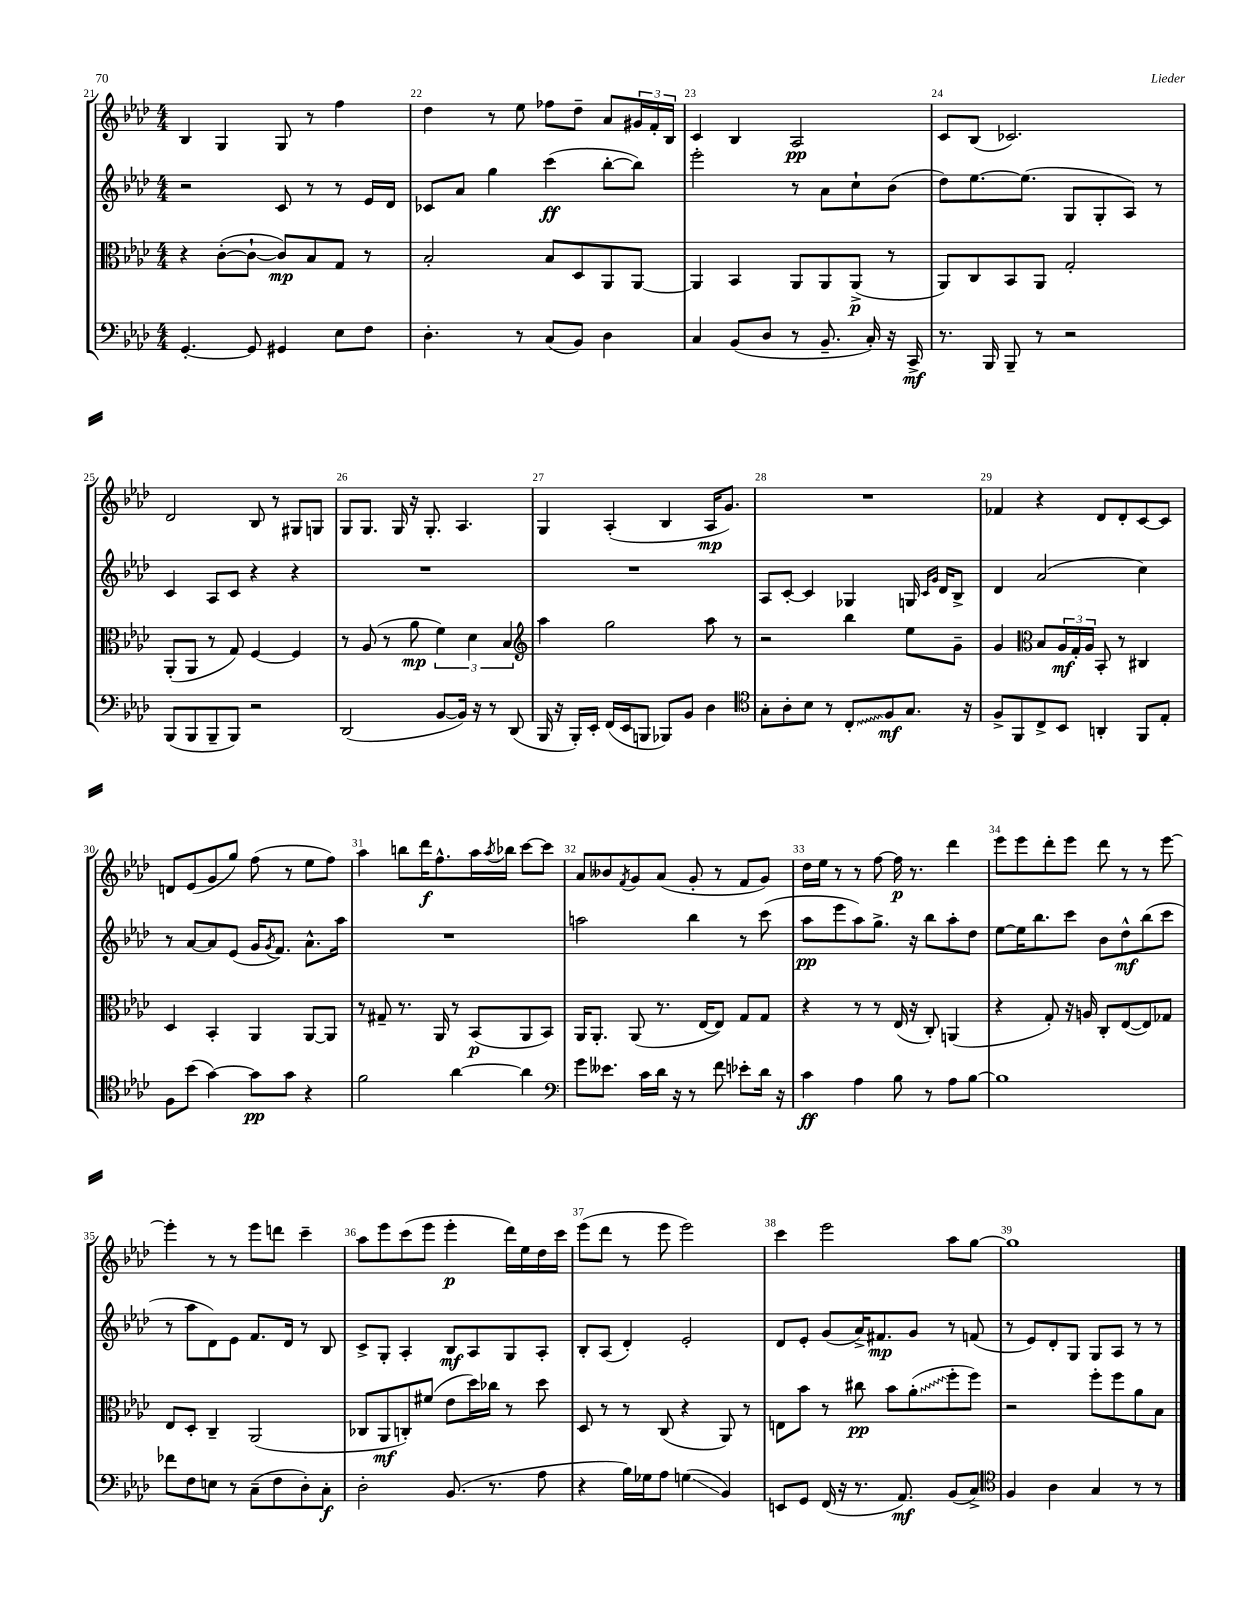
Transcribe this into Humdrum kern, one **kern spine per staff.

**kern	**kern	**kern	**kern
*staff4	*staff3	*staff2	*staff1
*clefF4	*clefC3	*clefG2	*clefG2
*k[b-e-a-d-]	*k[b-e-a-d-]	*k[b-e-a-d-]	*k[b-e-a-d-]
*M4/4	*M4/4	*M4/4	*M4/4
[4.GG'/	4r	2r	4B-/
.	([8c'\L	.	4G/
8GG/]	8c`\_J	.	.
4GG#/	8c/]L)	8c/	8G/
.	8B-/	8r	8r
8E-\L	8G/J	8r	4ff\
8F\J	8r	16e-/LL	.
.	.	16d-/JJ	.
=	=	=	=
4.D-'\	2B-'/	8c-/L	4dd-\
.	.	8a-/J	.
.	.	4gg\	8r
8r	.	.	8ee-\
(8C/L	8B-/L	(4ccc\	8ff-\L
8BB-/J)	8D-/	.	8dd-~\J
4D-\	8AA-/	[8bb-'\L	8a-/L
.	[8AA-/J	8bb-\]J)	24g#/L
.	.	.	24f'/
.	.	.	24B-/JJ
=	=	=	=
4C/	4AA-/]	2eee-'\	4c/
(8BB-/L	4BB-/	.	4B-/
8D-/J	.	.	.
8r	8AA-/L	8r	2A-/
8.BB-~/	8AA-/	8a-\L	.
.	(8AA-^/J	8cc`\	.
16C'/)	.	.	.
16r	8r	(8b-\J	.
16CC^/	.	.	.
=	=	=	=
8.r	8AA-/L)	8dd-\L)	8c/L
.	8C/	[8.ee-\	(8B-/J
16BBB-/	.	.	.
8BBB-~/	8BB-/	.	2.c-/)
.	.	(8.ee-\]J	.
8r	8AA-/J	.	.
2r	2G'/	8G/L	.
.	.	8G'/	.
.	.	8A-/J)	.
.	.	8r	.
=	=	=	=
(8BBB-/L	(8AA-'/L	4c/	2d-/
8BBB-/	8AA-/J	.	.
8BBB-~/	8r	8A-/L	.
8BBB-/J)	8G/)	8c/J	.
2r	[4F/	4r	8B-/
.	.	.	8r
.	4F/]	4r	8G#/L
.	.	.	8G/J
=	=	=	=
(2DD-/	8r	1r	8G/L
.	(8A-/	.	8.G/J
.	8r	.	.
.	.	.	16G/
.	8a-\	.	16r
.	.	.	8.G'/
[8BB-/L	6f\)	.	.
16BB-/]Jk)	.	.	4.A-/
.	6d-\	.	.
16r	.	.	.
8r	.	.	.
.	6B-/	.	.
(8DD-/	.	.	.
=	=	=	=
*	*clefG2	*	*
16BBB-/	4aa-\	1r	4G/
16r	.	.	.
16BBB-'/LL)	.	.	.
16EE-'/JJ	.	.	.
(16FF/LL	2gg\	.	(4A-'/
16EE-/J	.	.	.
8BBB/J	.	.	.
8BBB-/L)	.	.	4B-/
8BB-/J	.	.	.
4D-\	8aa-\	.	16A-/LK
.	.	.	8.g/J)
.	8r	.	.
=	=	=	=
*clefC4	*	*	*
8G'\L	2r	8A-/L	1r
8A-'\	.	[8c'/J	.
8B-\J	.	4c/]	.
8r	.	.	.
8C'/L	4bb-\	4G-/	.
8F/	.	.	.
8.G/J	8ee-\L	16G/	.
.	.	16qqc/LL	.
.	.	16qqg/JJ	.
.	.	16d-/LK	.
.	8g~\J	8B-^/J	.
16r	.	.	.
=	=	=	=
8F^/L	4g/	4d-/	4f-/
8FF/	.	.	.
*	*clefC3	*	*
8C^/	8B-/L	(2a-/	4r
8BB-/J	24A-/L	.	.
.	24G'/	.	.
.	24A-/JJ	.	.
4AA'/	8BB-'/	.	8d-/L
.	8r	.	8d-'/
8FF/L	4C#/	4cc\)	[8c/
8E-'/J	.	.	8c/]J
=	=	=	=
8F\L	4D-/	8r	8d/L
(8b-\J	.	[8a-/L	(8e-/
[4g\)	4BB-'/	8a-/]	8g/
.	.	(8e-/J	8gg/J)
8g\]L	4AA-/	16g/LK	(8ff\
.	.	8qg/	.
.	.	8.f/J)	.
8g\J	.	.	8r
4r	[8AA-/L	8.a-^^\L	8ee-\L
.	8AA-/]J	.	8ff\J)
.	.	16aa-\Jk	.
=	=	=	=
2f\	8r	1r	4aa-\
.	8G#~/	.	.
.	8.r	.	8bb\L
.	.	.	16ddd-\K
.	16AA-/	.	8.ff^^\
[4a-\	8r	.	.
.	(8BB-/L	.	16aa-\L
.	.	.	8qaa-/
.	.	.	16bb-\JJ
4a-\]	8AA-/	.	[8ccc\L
.	8BB-/J)	.	8ccc\]J
=	=	=	=
*clefF4	*	*	*
8g\L	16AA-/LK	2aa\	8a-/L
.	8.AA-'/J	.	.
8.e--\J	.	.	8b--/
.	.	.	8qf/
.	(8AA-/	.	8g/
16c\LL	.	.	.
16d-\JJ	8.r	.	(8a-/J
16r	.	.	.
8r	.	4bb-\	8g'/
.	[16E-/LK	.	.
8f\	8E-/]J)	.	8r
8e-'\L	8G/L	8r	8f/L
16d-\Jk	8G/J	(8ccc\	8g/J)
16r	.	.	.
=	=	=	=
4c\	4r	8aa-\L	16dd-\LL
.	.	.	16ee-\JJ
.	.	8eee-\	8r
4A-\	8r	8aa-\)	8r
.	8r	8.gg^\J	[8ff\
8B-\	(16E-/	.	16ff\]
.	16r	16r	8.r
8r	8C'/)	8bb-\L	.
8A-\L	(4AA/	8aa-'\	4ddd-\
[8B-\J	.	8dd-\J	.
=	=	=	=
1B-]	4r	[8ee-\L	8eee-\L
.	.	16ee-\]K	8eee-\
.	.	8.bb-\	.
.	8G'/)	.	8ddd-'\
.	16r	8ccc\J	8eee-\J
.	16A/	.	.
.	8C'/L	8b-\L	8ddd-\
.	([8E-/	8dd-^^\	8r
.	8E-/])	(8bb-\	8r
.	8G-/J	8ccc\J	[8eee-\
=	=	=	=
8f-\L	8E-/L	8r	4eee-'\]
8F\	8D-'/J	8aa-\L	.
8E\J	4C~/	8d-\)	8r
8r	.	8e-\J	8r
(8C~\L	(2AA-/	8.f/L	8eee-\L
8F\	.	.	8ddd\J
.	.	16d-/Jk	.
8D-'\)	.	8r	4ccc~\
8C'\J	.	8B-/	.
=	=	=	=
2D-'\	8C-/L	8c^/L	8aa-\L
.	8AA-/	8G'/J	8eee-\
.	8C'/)	4A-'/	(8ccc\
.	(8f#/J	.	8eee-\J
(8.BB-/	8e-\L	8B-/L	4eee-'\
.	16dd-\L)	8A-/	.
8.r	16cc-\JJ	.	.
.	8r	8G/	16ddd-\LL)
.	.	.	16ee-\
8A-\	8dd-\	8A-'/J	16dd-\
.	.	.	16ccc\JJ
=	=	=	=
4r	8D-/	8B-'/L	(8eee-\L
.	8r	(8A-/J	8ddd-\J
16B-\LL)	8r	4d-'/)	8r
16G-\J	.	.	.
8A-\J	(8C/	.	8eee-\
(4G\	4r	2e-'/	2eee-\)
4BB-/)	8AA-/)	.	.
.	8r	.	.
=	=	=	=
8EE/L	8E\L	8d-/L	4ccc\
8GG/J	8b-\J	8e-'/J	.
(16FF/	8r	(8g/L	2eee-\
16r	.	.	.
8.r	8cc#\	16a-^/K)	.
.	.	8.f#/	.
.	8b-\L	.	.
8.AA-/)	.	.	.
.	(8a-'\	8g/J	.
(8BB-/L	8ff'\	8r	8aa-\L
8C^/J)	8ff\J)	(8f/	[8gg\J
=	=	=	=
*clefC4	*	*	*
4F/	2r	8r	1gg]
.	.	8e-/L)	.
4A-\	.	8d-'/	.
.	.	8G/J	.
4G/	8ff'\L	8G/L	.
.	8ff\	8A-/J	.
8r	8a-\	8r	.
8r	8B-\J	8r	.
==	==	==	==
*-	*-	*-	*-
